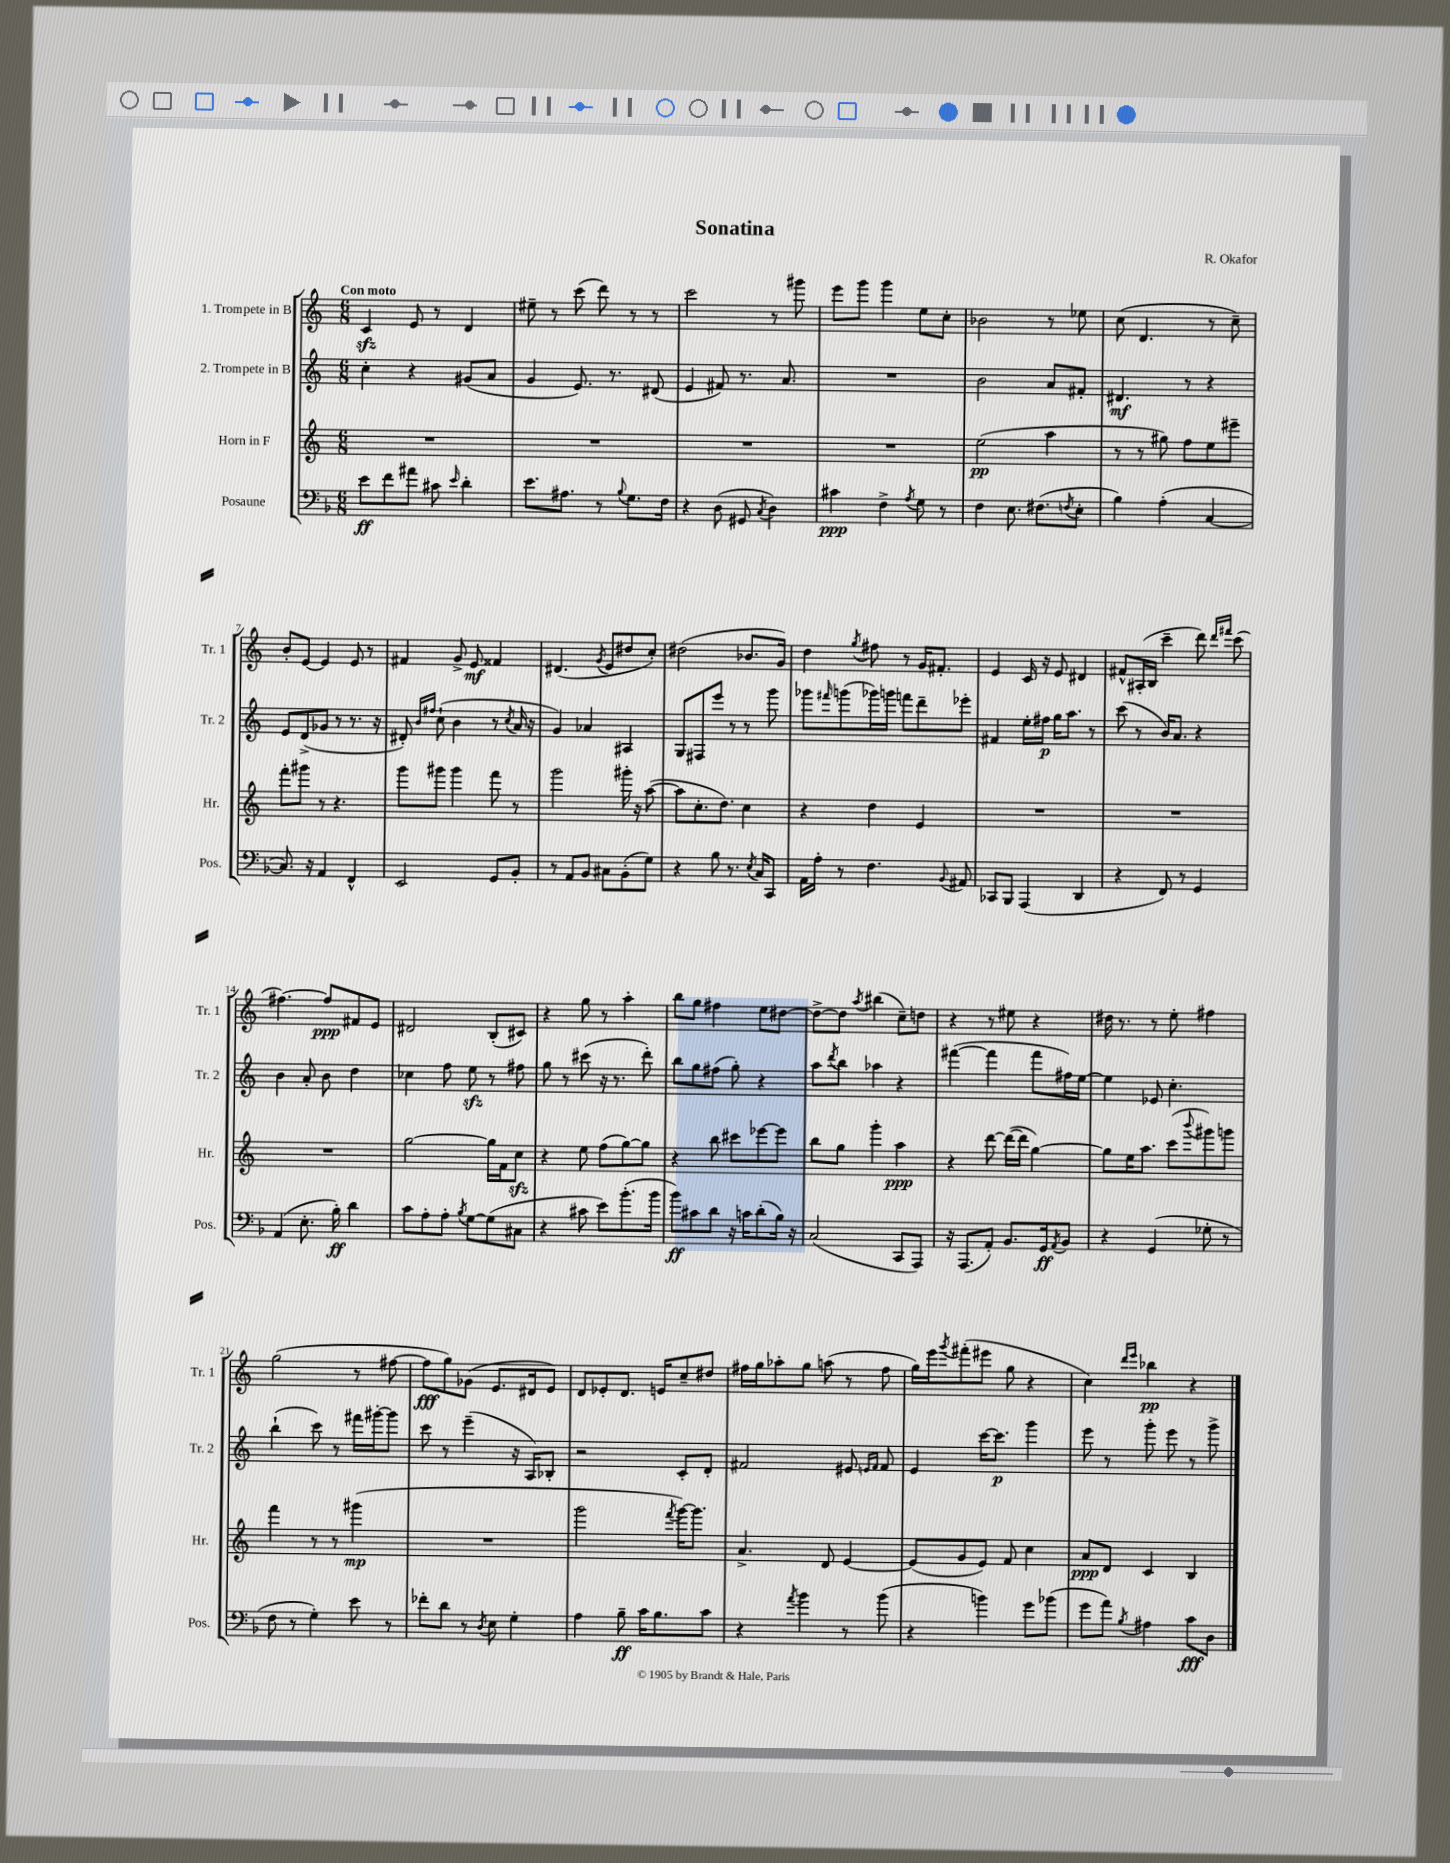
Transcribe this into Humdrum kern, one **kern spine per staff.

**kern	**kern	**kern	**kern
*staff4	*staff3	*staff2	*staff1
*clefF4	*clefG2	*clefG2	*clefG2
*k[b-]	*k[]	*k[]	*k[]
*M6/8	*M6/8	*M6/8	*M6/8
8e	2.r	4cc'	4c
8f	.	.	.
8a#	.	4r	8e
8c#	.	.	8r
16qqe	.	.	.
4d'	.	(8g#	4d
.	.	8a	.
=	=	=	=
8.e	2.r	4g	8ee#~
.	.	.	8r
8.A#	.	.	.
.	.	8.e)	(8ccc
8r	.	.	8ddd)
.	.	8.r	.
8qqB-	.	.	.
8.G	.	.	8r
.	.	(8d#	8r
16F	.	.	.
=	=	=	=
4r	2.r	4e	2ccc
(8D	.	8f#)	.
8GG#	.	8.r	.
8qC	.	.	.
4D)	.	.	8r
.	.	8.a	.
.	.	.	8ggg#
=	=	=	=
4c#	2.r	2.r	8eee
.	.	.	8ggg
4F^	.	.	4ggg
8qA	.	.	.
8G	.	.	8ee
8r	.	.	8cc'
=	=	=	=
4F	(2ee	2b	2b-
8.E	.	.	.
(8.F#	.	.	.
.	4aa	8a	8r
8qF	.	.	.
8E'	.	8f#'	8ee-
=	=	=	=
4B-)	8r	4.d#	(8cc
.	8r	.	4.d
(4A'	8gg#)	.	.
.	8ff	8r	.
[4C	8ee	4r	8r
.	8eee#~	.	8cc~)
=	=	=	=
8.C])	8fff'	8e	8b'
.	8ggg#	(8d^	[8e
16r	.	.	.
4AA	8r	8g-	4e]
.	4.r	8r	.
4FF^^	.	8.r	8e
.	.	.	8r
.	.	16r	.
=	=	=	=
2EE	8ggg	8d#')	4f#
.	.	16qqb	.
.	.	16qqff#	.
.	8ggg#	(8cc`	.
.	4ggg#	4b	8g^
.	.	.	8e
8GG	8fff	8r	4f##
.	.	8qcc	.
8BB-'	8r	16a	.
.	.	16r	.
=	=	=	=
8r	2ggg	4g)	(4.d#
8AA	.	.	.
8BB-	.	4a-	.
.	.	.	8qg
8C#	.	.	8e
(8BB-'	16ggg#'	4A#	8dd#
.	16r	.	.
8G)	([8aa	.	8cc')
=	=	=	=
4r	8aa]	8G	(2dd#
.	8.cc'	8F#	.
8B-	.	8eee	.
.	8.dd)	.	.
8.r	.	8r	.
.	4cc	8r	8.b-
8qE	.	.	.
16C	.	.	.
8CC	.	8ggg	.
.	.	.	16g)
=	=	=	=
16AA	4r	8ggg-	4dd
16A'	.	.	.
.	.	16qqfff#	.
8r	.	(8ggg	.
.	.	.	8qgg
4.F	4dd	16ggg-)	8ff#
.	.	16ggg	.
.	.	8fff	8r
.	4e	8ddd~	16g
.	.	.	8.f#'
8qqBB-	.	.	.
8AA#	.	8eee-'	.
=	=	=	=
8CC-	2.r	4f#	4e
8BBB-	.	.	.
(4AAA	.	16ee'	16c
.	.	16ff#	16r
.	.	16gg	8e
.	.	8.aa	.
4DD	.	.	4d#
.	.	8r	.
=	=	=	=
4r	2.r	(8ccc	8f#^^
.	.	8r	(16A#'
.	.	.	16B
8FF)	.	16b)	4ccc~
.	.	8.a	.
8r	.	.	.
4GG	.	4r	8ddd)
.	.	.	16qqddd
.	.	.	16qqfff#
.	.	.	(8ccc
=	=	=	=
(4AA	2.r	4b	[4.ff#)
8.E'	.	8a'	.
.	.	8b	8ff#]
16B-')	.	.	.
4d	.	4dd	8f#
.	.	.	8e
=	=	=	=
8c	[2gg	4cc-	2d#
8A'	.	.	.
8A'	.	8ff	.
8qB-	.	.	.
[8G	.	8ee	.
(8G]	16gg]	8r	(8B'
.	16f	.	.
8C#	8cc	8ff#	8c#)
=	=	=	=
4r	4r	8gg	4r
.	.	8r	.
8c#	8ee	(8ccc#	8gg
8e)	(8ff	16r	8r
.	.	8.r	.
(8.b-'	[8gg)	.	4aa'
.	8gg]	8ddd')	.
16b-	.	.	.
=	=	=	=
8b-)	4r	8bb	8bb
8c#	.	8gg	8gg
8d	8bb	(8ff#	4ff#
16r	8ccc#	8gg')	.
16c	.	.	.
(8d'	[8eee-	4r	8ee
16B-)	8eee-]	.	[8dd#
16r	.	.	.
=	=	=	=
(2C	8bb	8aa	8dd#^_
.	.	8qddd	.
.	8gg	8bb	8dd#]
.	.	.	8qaa
.	4ggg'	4aa-	(4bb#
8CC	4aa	4r	8cc~)
8AAA)	.	.	8dd
=	=	=	=
16r	4r	([4fff#	4r
(8.AAA	.	.	.
8AA')	[8ddd	4fff#]	8r
8.BB-	(16ddd_	.	8ee#
.	16ddd]	.	.
.	[4gg)	8fff#	4r
16GG	.	.	.
8qAA	.	.	.
8BB-	.	16ff#)	.
.	.	[16ee	.
=	=	=	=
4r	8gg]	4ee]	16dd#
.	.	.	8.r
.	16ee	.	.
.	8.aa	.	.
(4GG	.	8e-	8r
.	(8ccc	4.cc'	8ee'
.	8qqbbb	.	.
8G-'	8ggg#)	.	4ff#
8r	8ggg	.	.
=	=	=	=
8F	4fff	(4bb`	(2gg
8r	.	.	.
4G')	8r	8ccc)	.
.	8r	8r	.
8e	(4ggg#	16fff#	8r
.	.	[16ggg#'	.
8r	.	8ggg#]	[8ff#
=	=	=	=
8f-'	2.r	8ccc	8ff#]
8d	.	8r	8gg)
8r	.	(4eee~	(8g-
8qD	.	.	.
8E	.	.	8.e
4G'	.	16r	.
.	.	16A)	16d#
.	.	8B-'	8e)
=	=	=	=
4A	2ggg	2r	8d
.	.	.	8e-'
8B-~	.	.	8.d
16c	.	.	.
8.B-	.	.	16e
.	8qfff	.	.
.	[16ggg)	8c'	8cc~
.	8.ggg]	.	.
8c	.	8d'	8dd#
=	=	=	=
4r	4.a^	2f#	16ff#
.	.	.	16gg
.	.	.	8aa-'
8qa	.	.	.
4b-	.	.	8gg
.	8d	.	(8aa
8r	[4e	8e#	8r
.	.	16qqe	.
.	.	16qqf#	.
(8b-	.	8f#	8ff#
=	=	=	=
4r	(8e]	4e	16gg)
.	.	.	16eee
.	.	.	8qggg
.	8g	.	(8fff#'
4b)	8e)	[16ccc	8eee#
.	.	8.ccc]	.
.	8f	.	8gg
8g	4cc	4ggg	4r
(8b-	.	.	.
=	=	=	=
8g	8a	8eee	4cc)
8a)	8d	8r	.
.	.	.	16qqddd
8qB-	.	.	16qqeee
4A#	4c	8ggg'	4bb-
.	.	8eee	.
8c	4B	8r	4r
8D	.	8ggg^	.
==	==	==	==
*-	*-	*-	*-
